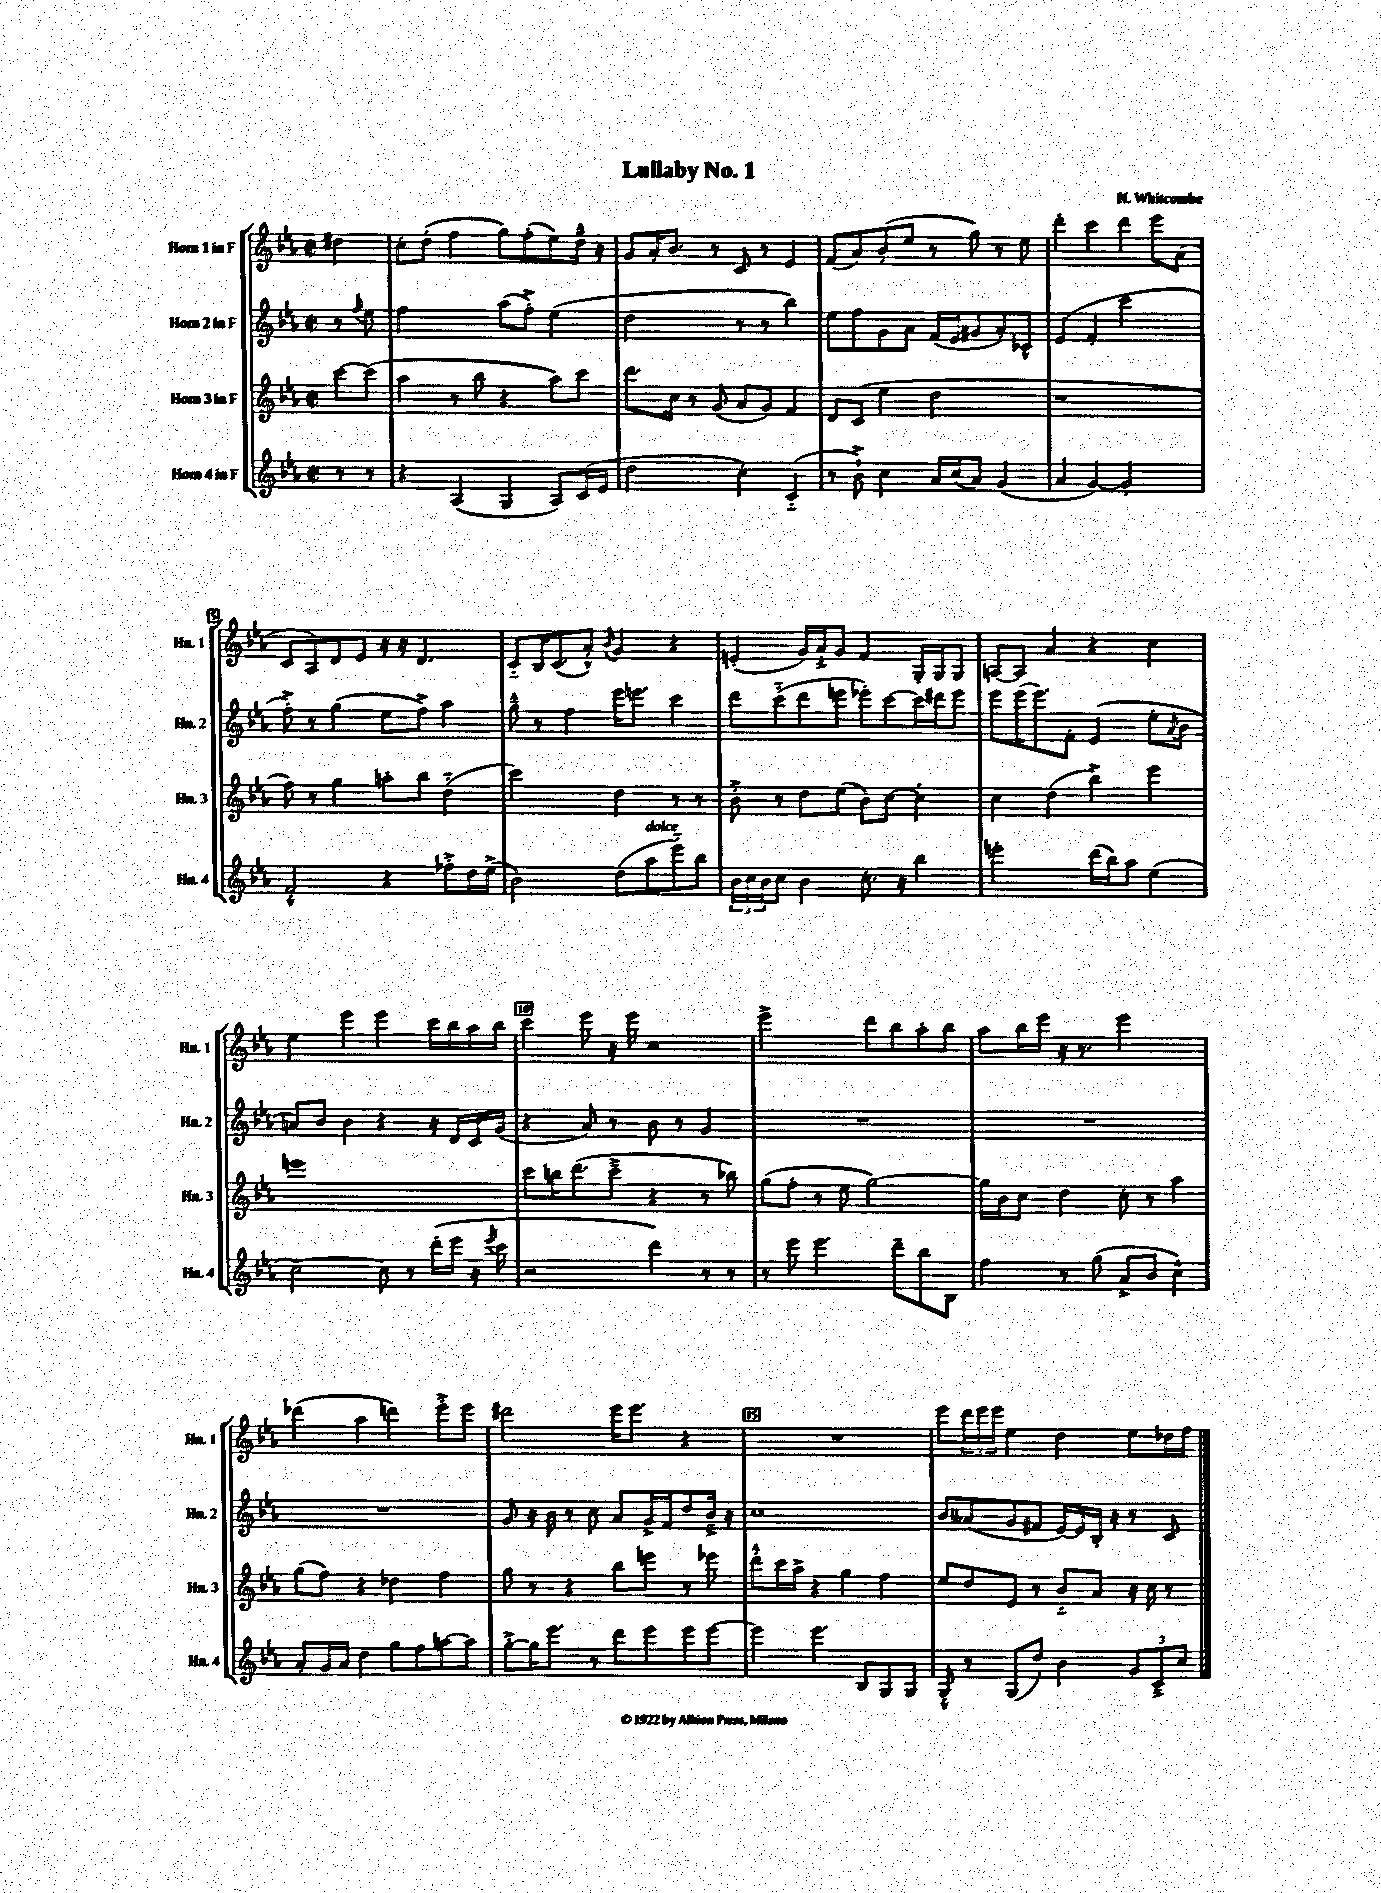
\header { title = "Lullaby No. 1" composer = "N. Whitcombe" }
<<
\new StaffGroup <<
\new Staff = "s0" \with { instrumentName = "Horn 1 in F" shortInstrumentName = "Hn. 1" } {
    \clef treble \key ees \major \defaultTimeSignature \time 2/2 \partial 4
    dis''4 |
    c''8-. d''8-.( f''4 g''8) f''8-.( ees''8) d''16---^ r16 |
    g'8 aes'16-. bes'8. r8 c'8 r8 ees'4 |
    f'8( aes'8) bes'8-.( ees''8 r8 g''8) r8 ees''8 |
    d'''4-. c'''4 d'''4 ees'''8 aes'8( |
    c'8 aes8) d'8 ees'8 r16 r16 d'4. |
    c'8-_ bes16 c'8.( aes'8-.-^) \acciaccatura { bes'8 } g'4 r4 |
    e'4-.( g'16) aes'16-!-> g'8 f'4 g16-. g16 g8 |
    a8~ a8 aes'4 r4 c''4 |
    ees''4 ees'''4 ees'''4 c'''16 bes''16 aes''16 bes''16 |
    c'''4 ees'''8 r16 ees'''16 r2 |
    ees'''2-> d'''8 bes''8 aes''8-. bes''8 |
    aes''8 bes''16 ees'''16 r16 r8. ees'''2 |
    des'''4( aes''4 d'''4) ees'''8-.-> ees'''8 |
    dis'''2 ees'''16 ees'''8. r4 |
    R1 |
    ees'''8 \tuplet 3/2 { d'''16 ees'''16 ees'''16 } ees''4 d''4 ees''8 des''16 f''16 \bar "|." |
}
\new Staff = "s1" \with { instrumentName = "Horn 2 in F" shortInstrumentName = "Hn. 2" } {
    \clef treble \key ees \major \defaultTimeSignature \time 2/2 \partial 4
    r8 \appoggiatura { f''8 } ees''8 |
    f''2 aes''8( f''8-.->) ees''4( |
    d''2 r8 r8 bes''4) |
    ees''8 f''8 g'8 aes'8 f'16( ees'16 gis'8 aes'8-.) ces'8-^ |
    ees'4( f'4-. c'''2 |
    f''8-.->) r8 g''4( ees''8 f''8->) aes''4 |
    g''8---^ r8 f''4 ees'''16 e'''8. c'''4 |
    d'''8 c'''8-_( d'''8 e'''8 ees'''8-.) c'''8~ c'''16 dis'''16 ees'''8 |
    ees'''8 ees'''16( ees'''8.) f'8-. ees'4( ees''8-. \acciaccatura { aes'8 } bes'8 |
    a'8) bes'8 bes'4 r4 r16 d'16 c'16 g'16( |
    r4 aes'8) r8 bes'8 r8 g'4 |
    R1 |
    R1 |
    R1 |
    g'8 r16 bes'16 r8 c''8 aes'8 g'16-> f'16 d''8 bes'16---> r16 |
    c''1 |
    bes'8 aeses'8( g'8 fis'8 ees'16~) ees'16 bes16-. r16 r8 c'8 \bar "|." |
}
\new Staff = "s2" \with { instrumentName = "Horn 3 in F" shortInstrumentName = "Hn. 3" } {
    \clef treble \key ees \major \defaultTimeSignature \time 2/2 \partial 4
    c'''8~ c'''8( |
    aes''4 r8 bes''8 r4 aes''8) c'''8 |
    d'''8. c''16 r8 g'8( aes'8 g'8) f'4 |
    d'8 c'8( ees''4 d''2 |
    r1 |
    f''8) r8 g''4 a''8-. bes''8 d''4-_( |
    c'''2) d''4 r8 r8 |
    bes'8-.-> r8 d''8 ees''8( bes'8) c''8~ c''4-. |
    c''4 d''4( bes''4->) ees'''4 |
    e'''1 |
    c'''8 b''16 d'''8.( c'''8---> r4 r8 bes''8) |
    g''8( f''8-. r8 ees''8 g''2~) |
    g''16 bes'16 c''8 d''4 c''8-. r8 aes''4 |
    g''8( f''8) r4 des''4 f''4 |
    g''8 r8 r4 bes''8 e'''8 r8 ees'''8 |
    d'''8-.-^ c'''16 aes''16-> r4 g''4 f''4 |
    ees''8 d''8 ees'8 r8 bes'8-_ aes'8 r16 c''16 r8 \bar "|." |
}
\new Staff = "s3" \with { instrumentName = "Horn 4 in F" shortInstrumentName = "Hn. 4" } {
    \clef treble \key ees \major \defaultTimeSignature \time 2/2 \partial 4
    r8 r8 |
    r4 aes4( g4 aes8) c'16( ees'16 |
    d''2 c''4-.) c'4-_( |
    r8 bes'8-!->) c''4 aes'16 c''16( aes'8) g'4( |
    aes'4 g'4~) g'2-. |
    f'2-.-^ r4 fes''8-.-> d''16 ees''16->( |
    bes'2) d''8( aes''8^\markup { \italic "dolce" } ees'''8-_) bes''8 |
    \tuplet 3/2 { bes'16 c''16 bes'16 } c''8 bes'4 c''8.-. r16 bes''4 |
    e'''2-. d'''16( bes''16) aes''8 ees''4( |
    c''2~) c''8 r8 d'''16-.( ees'''16 r16 \acciaccatura { ees'''8 } c'''16 |
    r2 d'''4) r8 r8 |
    r8 ees'''8 ees'''4. d'''8-- bes''8 bes8 |
    f''4 r8 g''8( aes'8-> bes'8 c''4-^) |
    aes'8-. g'16 aes'16 d''4 g''8 f''8 a''8~ a''8 |
    g''8~-.-> g''16 ees'''8. r8 d'''8 ees'''8 ees'''8 ees'''8~ |
    ees'''4 ees'''4. bes8 g8 g8 |
    g8-.-^ r8 g8( d''8) bes'4 \tuplet 3/2 { g'8 c'8---> c''8 } \bar "|." |
}
>>
>>
\layout { \context { \Score \override BarNumber.break-visibility = ##(#f #t #t) barNumberVisibility = #(every-nth-bar-number-visible 5) \override BarNumber.stencil = #(make-stencil-boxer 0.1 0.3 ly:text-interface::print) } }
